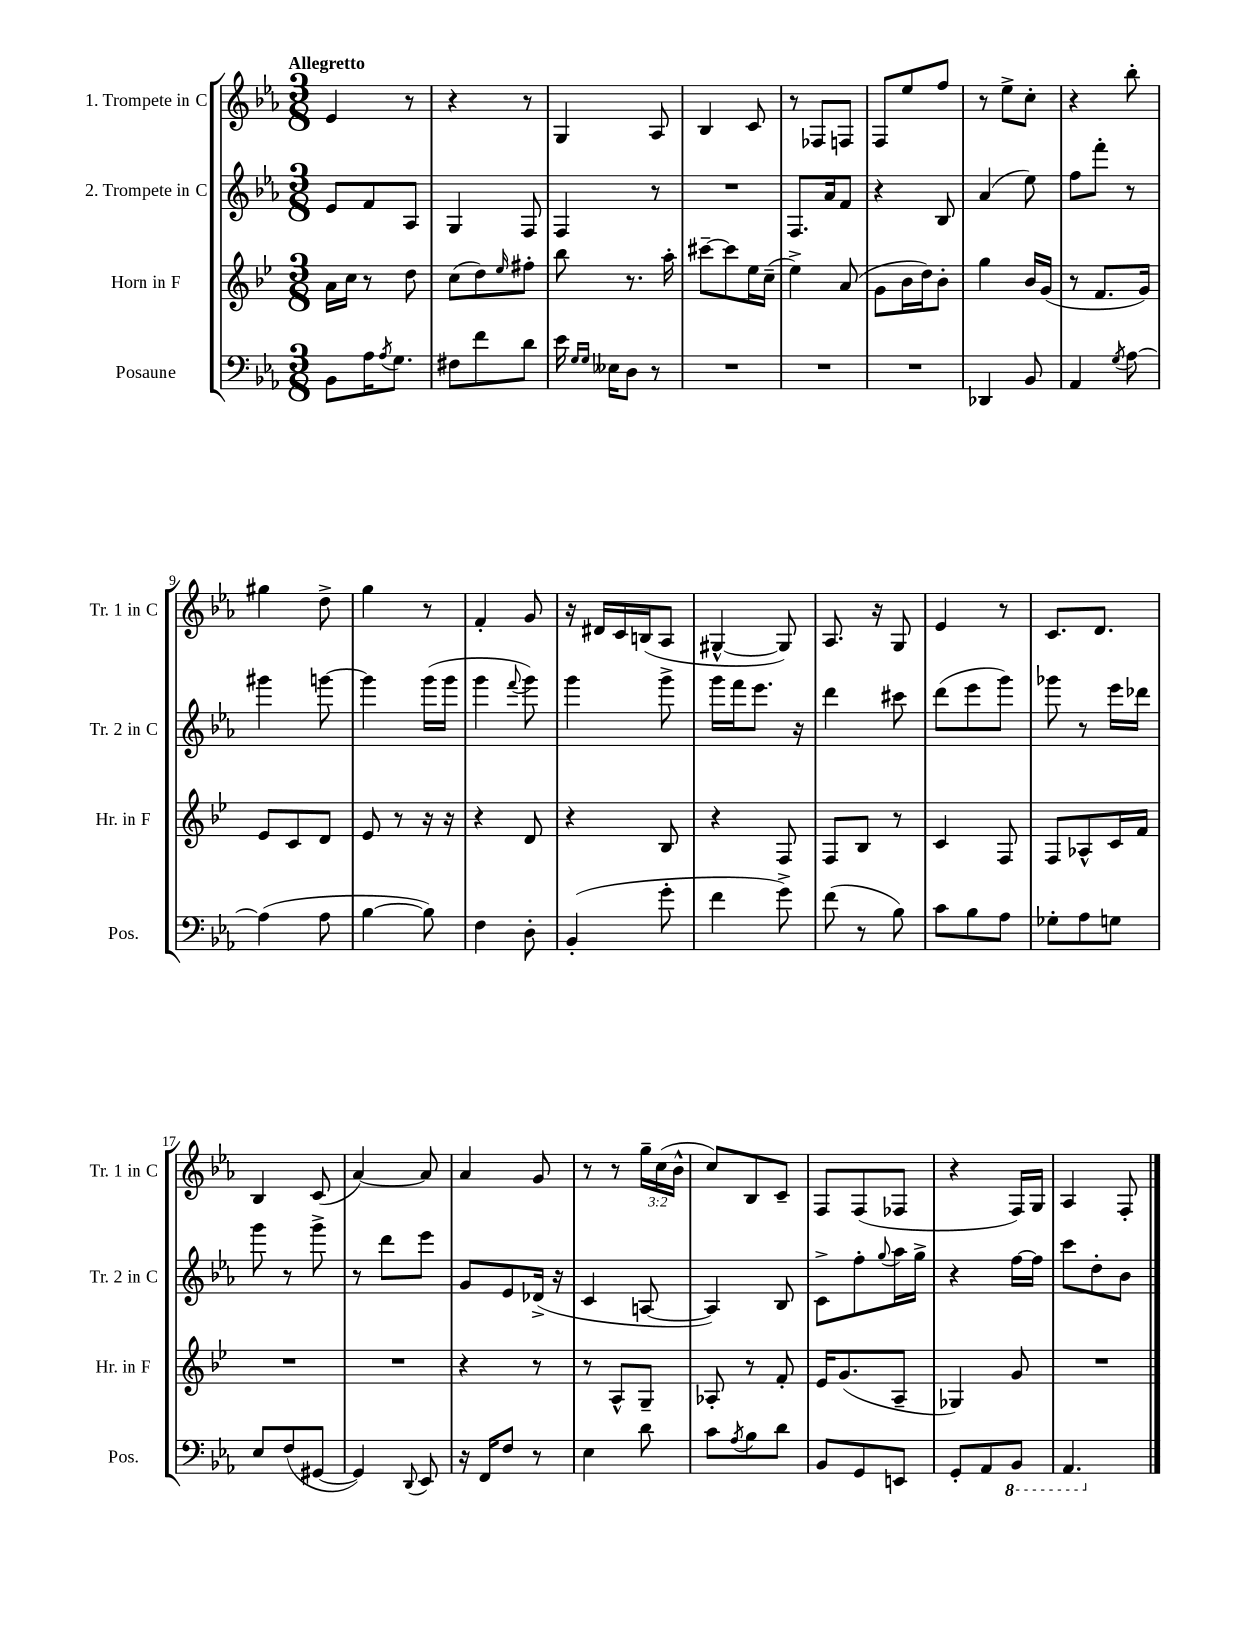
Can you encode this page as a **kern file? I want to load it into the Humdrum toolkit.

**kern	**kern	**kern	**kern
*staff4	*staff3	*staff2	*staff1
*clefF4	*clefG2	*clefG2	*clefG2
*k[b-e-a-]	*k[b-e-]	*k[b-e-a-]	*k[b-e-a-]
*M3/8	*M3/8	*M3/8	*M3/8
8BB-	16a	8e-	4e-
.	16cc	.	.
16A-	8r	8f	.
8qA-	.	.	.
8.G	.	.	.
.	8dd	8A-	8r
=	=	=	=
8F#	(8cc	4G	4r
8f	8dd)	.	.
.	16qqee-	.	.
8d	8ff#'	8F	8r
=	=	=	=
16e-	8bb-	4F	4G
16qqG	.	.	.
16qqG	.	.	.
16E--	.	.	.
8D	8.r	.	.
8r	.	8r	8A-
.	16aa'	.	.
=	=	=	=
4.r	[8ccc#~	4.r	4B-
.	8ccc#]	.	.
.	16ee-	.	8c
.	(16cc~	.	.
=	=	=	=
4.r	4ee-^)	8.F	8r
.	.	.	8F-
.	.	16a-	.
.	(8a	8f	8F
=	=	=	=
4.r	8g	4r	8F
.	16b-	.	8ee-
.	16dd)	.	.
.	8b-'	8B-	8ff
=	=	=	=
4DD-	4gg	(4a-	8r
.	.	.	8ee-^
8BB-	16b-	8ee-)	8cc'
.	(16g	.	.
=	=	=	=
4AA-	8r	8ff	4r
.	8.f	8fff'	.
8qG	.	.	.
[8A-	.	8r	8bb-'
.	16g)	.	.
=	=	=	=
(4A-]	8e-	4ggg#	4gg#
.	8c	.	.
8A-	8d	[8ggg	8dd^
=	=	=	=
[4B-	8e-	4ggg]	4gg
.	8r	.	.
8B-])	16r	(16ggg	8r
.	16r	16ggg	.
=	=	=	=
4F	4r	4ggg	4f'
.	.	8qqfff	.
8D'	8d	8ggg)	8g
=	=	=	=
(4BB-'	4r	4ggg	16r
.	.	.	16d#
.	.	.	16c
.	.	.	(16B
8g'	8B-	8ggg^	8A-
=	=	=	=
4f	4r	16ggg	[4G#^^
.	.	16fff	.
.	.	8.eee-	.
8g^)	8F	.	8G#])
.	.	16r	.
=	=	=	=
(8f	8F	4ddd	8.A-
8r	8B-	.	.
.	.	.	16r
8B-)	8r	8ccc#	8G
=	=	=	=
8c	4c	(8ddd	4e-
8B-	.	8eee-	.
8A-	8F	8ggg)	8r
=	=	=	=
8G-'	8F	8ggg-	8.c
8A-	8A-^^	8r	.
.	.	.	8.d
8G	16c	16eee-	.
.	16f	16ddd-	.
=	=	=	=
8E-	4.r	8ggg	4B-
(8F	.	8r	.
[8GG#	.	8ggg^	(8c
=	=	=	=
4GG#])	4.r	8r	[4a-)
.	.	8ddd	.
8qqDD	.	.	.
8EE-	.	8eee-	8a-]
=	=	=	=
16r	4r	8g	4a-
16FF	.	.	.
8F	.	8e-	.
8r	8r	(16d-^	8g
.	.	16r	.
=	=	=	=
4E-	8r	4c	8r
.	8A^^	.	8r
8d	8G~	[8A	24gg~
.	.	.	(24cc
.	.	.	24b-^^
=	=	=	=
8c	8A-'	4A])	8cc)
8qA-	.	.	.
8B-	8r	.	8B-
8d	8f'	8B-	8c~
=	=	=	=
8BB-	16e-	8c^	8F
.	(8.g	.	.
8GG	.	8ff'	(8F
.	.	8qqgg	.
8EE	8A~	16aa-	8F-
.	.	16gg^	.
=	=	=	=
8GG'	4G-)	4r	4r
8AA-	.	.	.
8BBB-	8g	[16ff	16F)
.	.	16ff]	16G
=	=	=	=
4.AAA-	4.r	8ccc	4A-
.	.	8dd'	.
.	.	8b-	8F'
==	==	==	==
*-	*-	*-	*-
